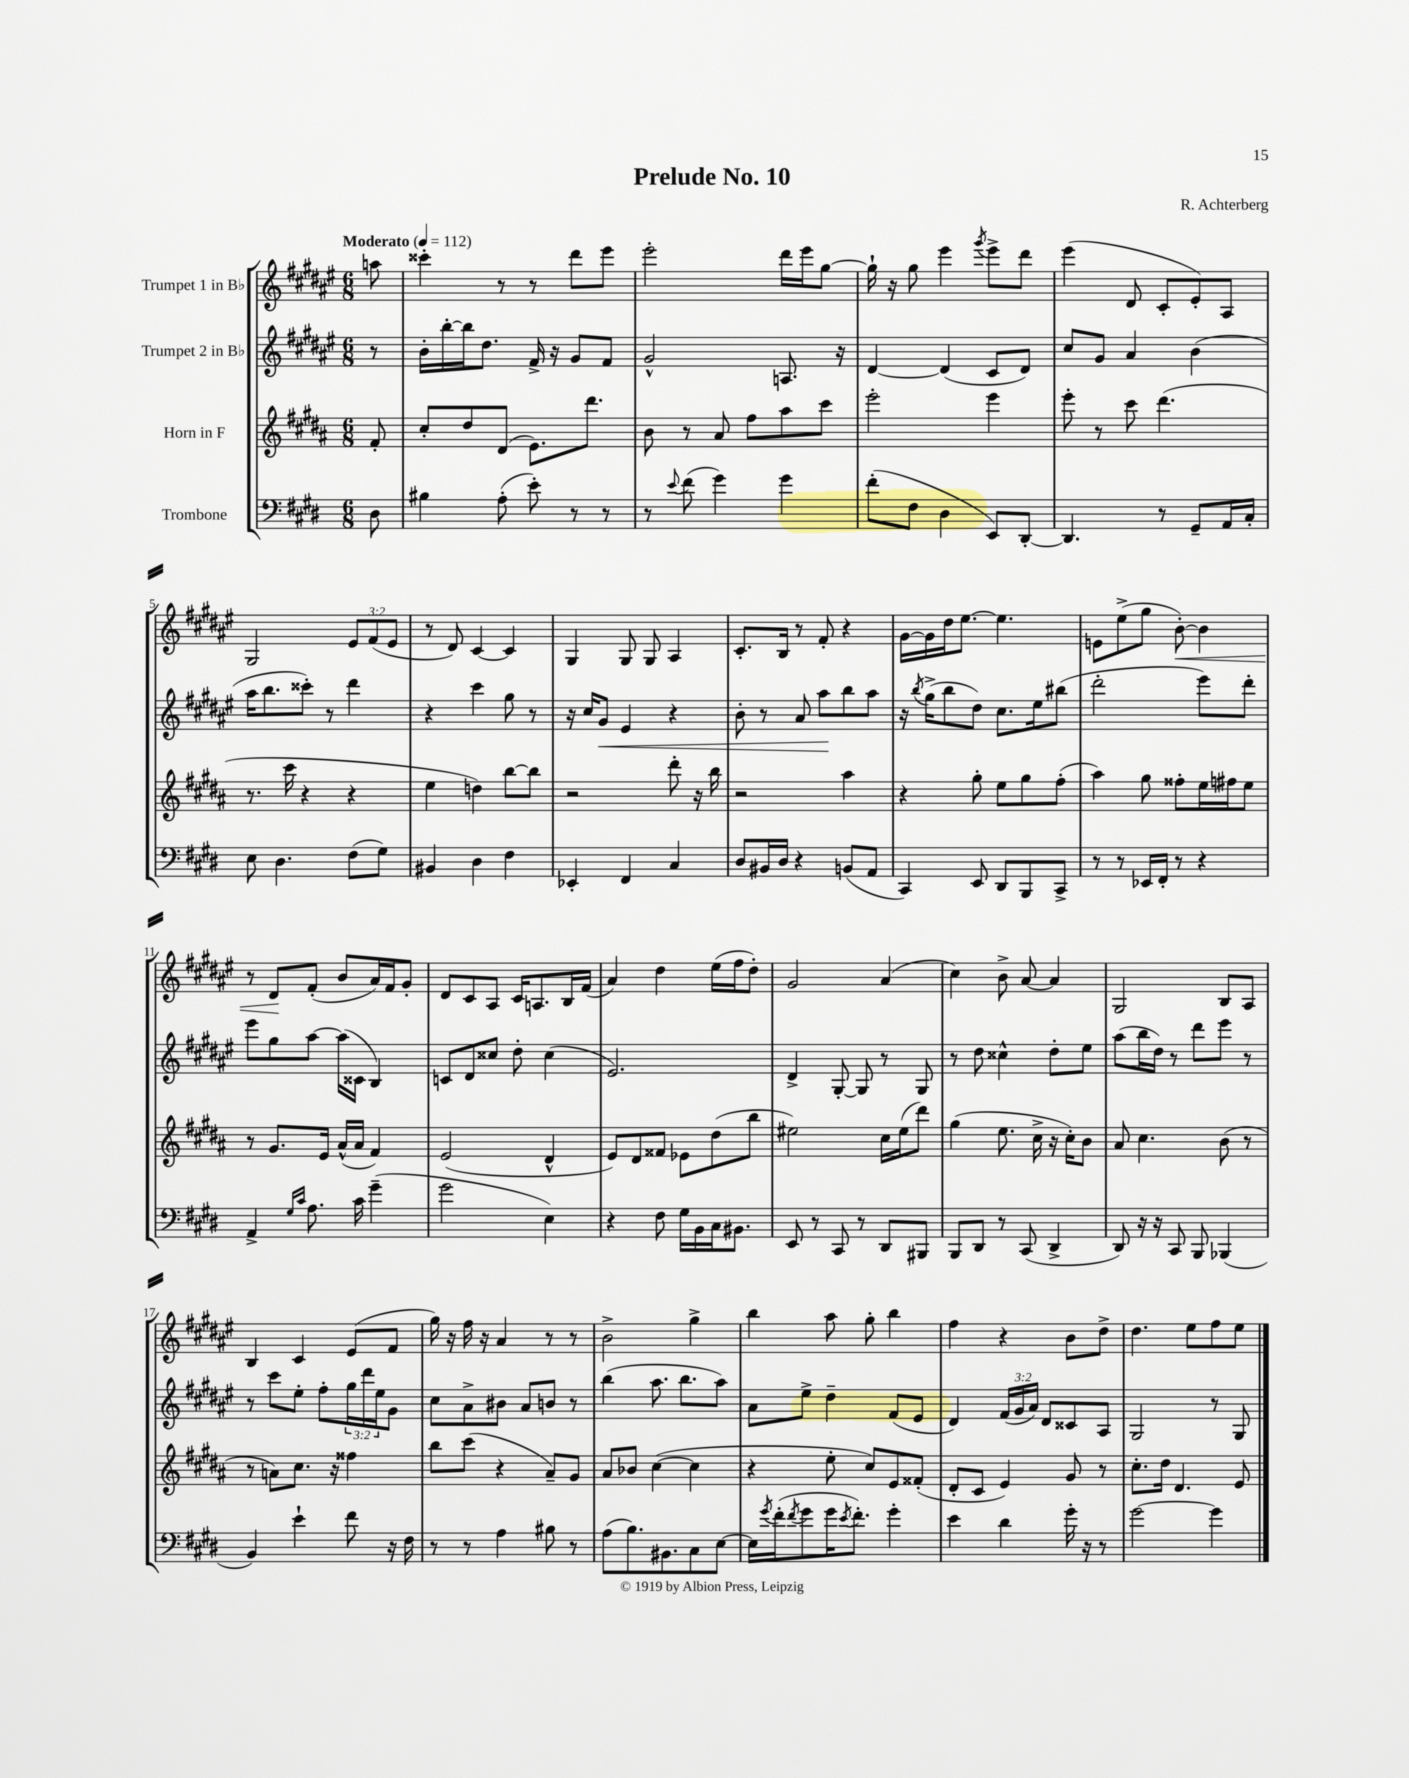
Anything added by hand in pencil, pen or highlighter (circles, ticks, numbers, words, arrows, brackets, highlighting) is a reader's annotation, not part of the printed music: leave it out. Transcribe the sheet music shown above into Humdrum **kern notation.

**kern	**kern	**kern	**dynam	**kern	**dynam
*part4	*part3	*part2	*part2	*part1	*part1
*staff4	*staff3	*staff2	*staff2	*staff1	*staff1
*I"Trombone	*I"Horn in F	*I"Trumpet 2 in B♭	*	*I"Trumpet 1 in B♭	*
*clefF4	*clefG2	*clefG2	*	*clefG2	*
*k[f#c#g#d#]	*k[f#c#g#d#a#]	*k[f#c#g#d#a#e#]	*	*k[f#c#g#d#a#e#]	*
*M6/8	*M6/8	*M6/8	*	*M6/8	*
*MM112	*MM112	*MM112	*	*MM112	*
=	=	=	=	=	=
!	!	!	!	!LO:TX:a:B:t=Moderato	!
8D#\	8f#'/	8r	.	8aan\	.
=1	=1	=1	=1	=1	=1
4B#X\	8cc#'/L	16b'\LL	.	4ccc##X'\	.
.	.	[16bb'\	.	.	.
.	8dd#/	16bb\J]	.	.	.
.	.	8.dd#\J	.	.	.
(8A'\	(8d#/J	.	.	8r	.
8e'\)	8.e\L)	16f#^/	.	8r	.
.	.	16r	.	.	.
8r	.	8g#/L	.	8ddd#\L	.
.	8.ddd#\J	.	.	.	.
8r	.	8f#/J	.	8eee#\J	.
=2	=2	=2	=2	=2	=2
8r	8b\	2g#^^/	.	2eee#'\	.
8qqe/	.	.	.	.	.
(8f#\	8r	.	.	.	.
4g#\)	8a#/	.	.	.	.
.	8ff#\L	.	.	.	.
4g#\	8aa#\	8.An/	.	16ddd#\LL	.
.	.	.	.	16eee#\J	.
.	8ccc#\J	.	.	[8gg#\J	.
.	.	16r	.	.	.
=3	=3	=3	=3	=3	=3
(8f#'\L	2eee'\	[4d#/	.	16gg#`\]	.
.	.	.	.	16r	.
8F#\J	.	.	.	8gg#\	.
4D#\	.	(4d#/]	.	4eee#\	.
.	.	.	.	8qggg#/	.
8EE/L)	4eee\	8c#/L	.	8eee#^\L	.
[8DD#'/J	.	8d#/J)	.	8ddd#\J	.
=4	=4	=4	=4	=4	=4
4.DD#/]	8eee'\	8cc#/L	.	(4eee#\	.
.	8r	8g#/J	.	.	.
.	8ccc#\	4a#/	.	8d#/	.
8r	(4.ddd#\	.	.	8c#'/L	.
8GG#~/L	.	(4b\	.	8e#'/)	.
16AA/L	.	.	.	8A#/J	.
16C#'/JJ	.	.	.	.	.
!!LO:LB:g=z
=5	=5	=5	=5	=5	=5
8E\	8.r	16aa#\KL	.	2G#/	.
.	.	8.bb\	.	.	.
4.D#\	.	.	.	.	.
.	16ccc#\	.	.	.	.
.	4r	8ccc##X'\J)	.	.	.
.	.	8r	.	.	.
(8F#\L	4r	4ddd#\	.	12e#/L	.
.	.	.	.	(12f#/	.
8G#\J)	.	.	.	.	.
.	.	.	.	12e#/J	.
=6	=6	=6	=6	=6	=6
4BB#X/	4ee\	4r	.	8r	.
.	.	.	.	8d#/)	.
4D#\	4ddn\)	4ccc#\	.	[4c#/	.
4F#\	[8bb\L	8gg#\	.	4c#/]	.
.	8bb\J]	8r	.	.	.
=7	=7	=7	=7	=7	=7
4EE-X'/	2r	16r	.	4G#/	.
.	.	16cc#/KL	.	.	.
!	!	!	!LO:HP:b	!	!
.	.	8g#/J	<	.	.
4FF#/	.	4e#/	.	8G#/	.
.	.	.	.	8G#/	.
4C#/	8ddd#'\	4r	.	4A#/	.
.	16r	.	.	.	.
.	16bb\	.	.	.	.
=8	=8	=8	=8	=8	=8
8D#/L	2r	8b'\	.	8.c#'/L	.
16BB#X/L	.	8r	.	.	.
16D#/JJ	.	.	.	16B/Jk	.
4r	.	8a#/	.	8r	.
.	.	8aa#\L	.	8f#'/	.
(8BBn/L	4aa#\	8bb\	[	4r	.
8AA/J	.	8aa#\J	.	.	.
=9	=9	=9	=9	=9	=9
4CC#/)	4r	16r	.	[16g#\LL	.
.	.	8qbb/	.	.	.
.	.	(16gg#^\KL	.	16g#\]	.
.	.	8bb\	.	16dd#\J	.
.	.	.	.	[8.ee#\J	.
8EE/	8gg#'\	8dd#\J)	.	.	.
8DD#/L	8ee\L	8.cc#\L	.	4.ee#\]	.
8BBB/	8gg#\	.	.	.	.
.	.	16ee#\k	.	.	.
8CC#^/J	(8ff#'\J	(8bb#X\J	.	.	.
=10	=10	=10	=10	=10	=10
8r	4aa#\)	2ddd#'\	.	8en\L	.
8r	.	.	.	(8ee#^\	.
16EE-X/LL	8gg#\	.	.	8gg#\J	.
16FF#'/JJ	.	.	.	.	.
!	!	!	!	!	!LO:HP:b
8r	8ff##X'\L	.	.	[8b'\)	<
4r	16ee\L	8eee#\L)	.	4b\]	.
.	16ff#X\J	.	.	.	.
.	8ee\J	8ddd#'\J	.	.	.
!!LO:LB:g=z
=11	=11	=11	=11	=11	=11
4AA^/	8r	8eee#\L	.	8r	.
.	8.g#/L	8gg#\	.	8d#/L	.
16qqG#/LL	.	.	.	.	.
16qqc#/JJ	.	.	.	.	.
8.A\	.	[8aa#\J	.	(8f#'/J	[
.	16e/Jk	.	.	.	.
.	(16a#^^/LL	(16aa#\LL]	.	8b/L	.
16c#\	16a#/JJ	16c##X\JJ	.	.	.
(4g#~\	4f#/)	4B/)	.	16a#/L)	.
.	.	.	.	16f#/J	.
.	.	.	.	8g#'/J	.
=12	=12	=12	=12	=12	=12
2g#\	(2e/	8cn/L	.	8d#/L	.
.	.	8d#/	.	8c#/	.
.	.	8cc##X/J	.	8A#/J	.
.	.	8dd#'\	.	16c#/KL	.
.	.	.	.	8.An/	.
4E\)	4d#^^/	(4cc##\	.	.	.
.	.	.	.	16B/L	.
.	.	.	.	(16f#/JJ	.
=13	=13	=13	=13	=13	=13
4r	8e/L)	2.e#/)	.	4a#/)	.
.	8d#/	.	.	.	.
8F#\	8f##X/J	.	.	4dd#\	.
16G#\LL	8e-X\L	.	.	.	.
16BB\	.	.	.	.	.
16C#\J	(8dd#\	.	.	(16ee#\LL	.
8.BB#X\J	.	.	.	16ff#\J	.
.	8bb\J	.	.	8dd#'\J)	.
=14	=14	=14	=14	=14	=14
8EE/	2ee#X\)	4d#^/	.	2g#/	.
8r	.	.	.	.	.
8CC#/	.	[8G#'/	.	.	.
8r	.	8G#/]	.	.	.
8DD#/L	16cc#\LL	8r	.	(4a#/	.
.	(16ee#\J	.	.	.	.
8BBB#X/J	8ddd#\J)	8G#/	.	.	.
=15	=15	=15	=15	=15	=15
8BBB/L	(4gg#\	8r	.	4cc#\)	.
8DD#/J	.	8dd#\	.	.	.
8r	8.ee\	4cc##X^^\	.	8b^\	.
(8CC#/	.	.	.	[8a#/	.
.	16cc#^\	.	.	.	.
4DD#^/	16r	8dd#'\L	.	4a#/]	.
.	16cc#'\KL)	.	.	.	.
.	8b\J	8ee#\J	.	.	.
=16	=16	=16	=16	=16	=16
8DD#/)	8a#/	(8aa#\L	.	2G#/	.
16r	4.cc#\	16bb\L	.	.	.
16r	.	16dd#\JJ)	.	.	.
8CC#/	.	8r	.	.	.
8BBB/	.	8ddd#\L	.	.	.
(4BBB-X/	(8b\	8eee#\J	.	8B/L	.
.	8r	8r	.	8A#/J	.
!!LO:LB:g=z
=17	=17	=17	=17	=17	=17
4BB/)	8r	8r	.	4B/	.
.	8an\L)	8ccc#\L	.	.	.
4e`\	8.cc#\J	8ee#'\J	.	4c#/	.
.	.	8ff#'\L	.	.	.
.	16r	.	.	.	.
8f#\	4ff##X\	24gg#\L	.	(8e#/L	.
.	.	24ddd#\	.	.	.
.	.	24ee#\J	.	.	.
16r	.	8g#\J	.	8f#/J	.
16F#\	.	.	.	.	.
=18	=18	=18	=18	=18	=18
8r	8bb\L	8cc#\L	.	16gg#\)	.
.	.	.	.	16r	.
8r	(8ccc#\J	8a#^\	.	16ff#\	.
.	.	.	.	16r	.
4A\	4r	8b#X\J	.	4a#/	.
.	.	8a#/L	.	.	.
8B#X\	8a#~/L)	8bn/J	.	8r	.
8r	8g#/J	8r	.	8r	.
=19	=19	=19	=19	=19	=19
(8A\L	8a#/L	(4bb\	.	2b^\	.
8.B\)	8b-X/J	.	.	.	.
.	([4cc#\	8.aa#\	.	.	.
8.BB#X\	.	.	.	.	.
.	.	8.bb\L	.	.	.
8C#\	4cc#\]	.	.	4gg#^\	.
[8E\J	.	8aa#\J)	.	.	.
=20	=20	=20	=20	=20	=20
16E\LL]	4r	8a#\L	.	4bb\	.
8qg#/	.	.	.	.	.
(16f#'\J	.	.	.	.	.
8qf#/	.	.	.	.	.
8g#\	.	8ee#^\J	.	.	.
16g#\K	8ee'\	4dd#~\	.	8aa#\	.
8qe/	.	.	.	.	.
8.f#'\J)	.	.	.	.	.
.	8cc#/L)	.	.	8gg#'\	.
4g#'\	8e/	(8f#/L	.	4bb\	.
.	(8f##X'/J	8e#/J	.	.	.
=21	=21	=21	=21	=21	=21
4e\	8d#'/L	4d#/)	.	4ff#\	.
.	8c#/J	.	.	.	.
4d#\	4e/)	(24f#/LL	.	4r	.
.	.	24g#/	.	.	.
.	.	24a#/JJ)	.	.	.
.	.	8d#/L	.	.	.
16g#'\	8g#/	8c##X/	.	8b\L	.
16r	.	.	.	.	.
8r	8r	8A#/J	.	8dd#^\J	.
=22	=22	=22	=22	=22	=22
[2g#\	8.cc#'\L	2G#/	.	4.dd#\	.
.	16dd#\Jk	.	.	.	.
.	4.d#/	.	.	.	.
.	.	.	.	8ee#\L	.
4g#\]	.	8r	.	8ff#\	.
.	8e/	8G#/	.	8ee#\J	.
==	==	==	==	==	==
*-	*-	*-	*-	*-	*-
